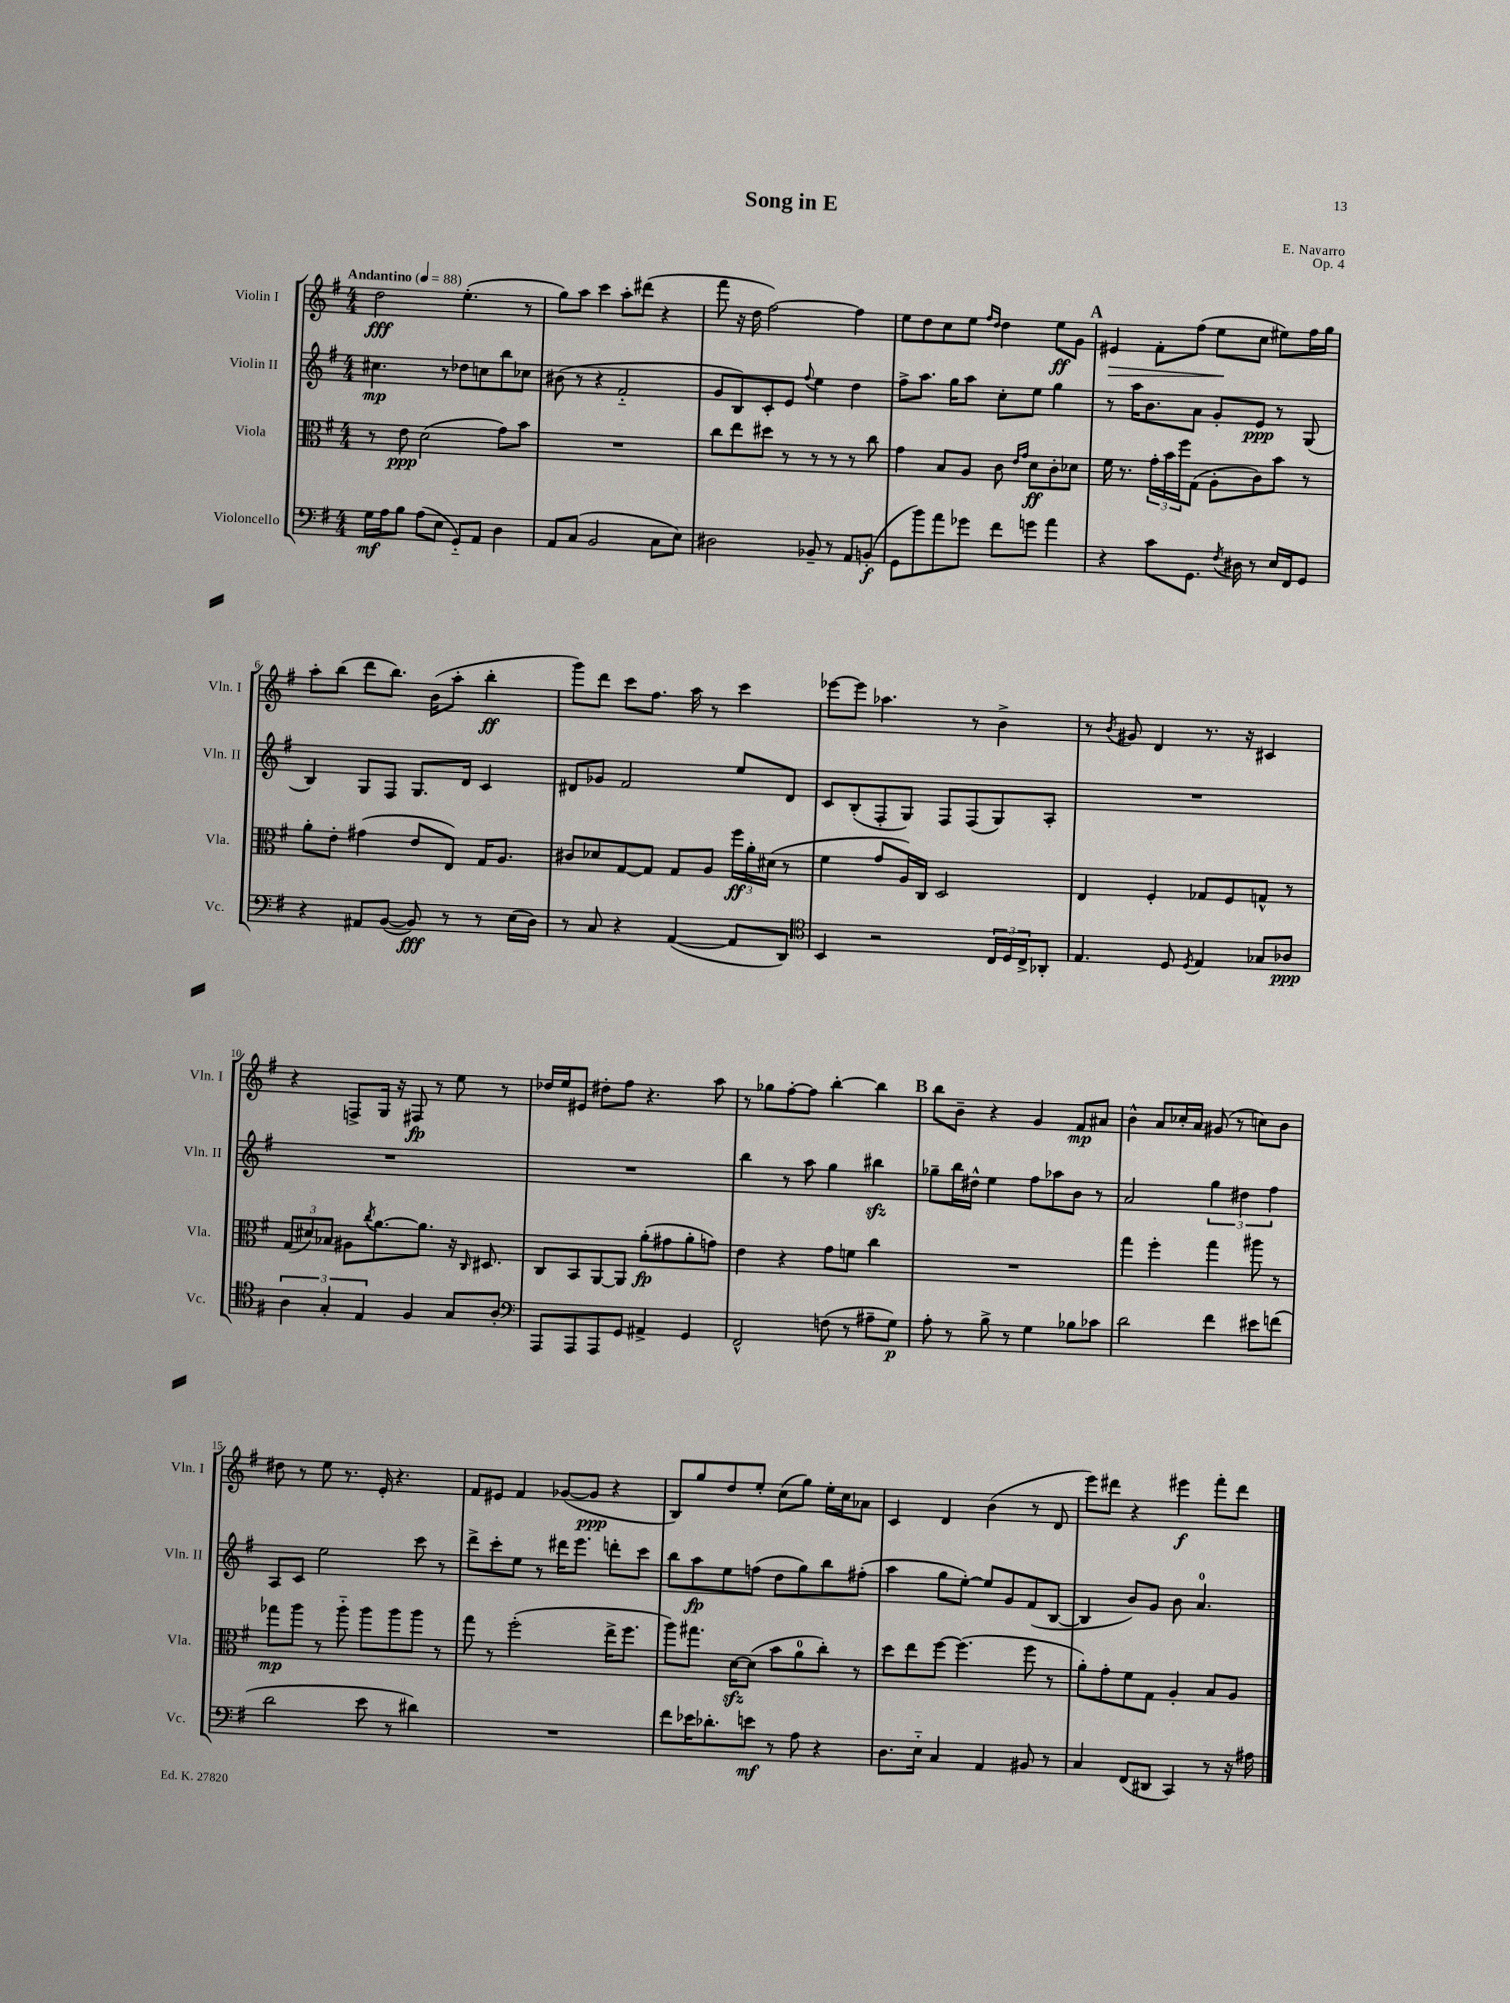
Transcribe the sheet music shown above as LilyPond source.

\header { title = "Song in E" composer = "E. Navarro" opus = "Op. 4" }
<<
\new StaffGroup <<
\new Staff = "s0" \with { instrumentName = "Violin I" shortInstrumentName = "Vln. I" } {
    \clef treble \key g \major \numericTimeSignature \time 4/4 \tempo "Andantino" 4 = 88
    d''2\fff e''4.-.( r8 |
    g''8) a''8 c'''4 a''8-. dis'''8( r4 |
    fis'''8 r16 d''16 fis''2~) fis''4 |
    e''8 d''8 c''8 e''8 \grace { fis''16 d''16 } d''4 e''8\ff g'8 |
    \mark \markup { \bold "A" } eis'4\> fis'8-. fis''8( e''8\! c''8 eis''8) fis''16 g''16 |
    a''8-. b''8( d'''8 b''8.) b'16( a''8-. b''4-.\ff |
    g'''8) d'''8 c'''8 fis''8. a''16 r8 c'''4 |
    ees'''8~ ees'''8 aes''4. r8 b'4-> |
    r8 \acciaccatura { b'8 } gis'8 d'4 r8. r16 cis'4 |
    r4 f8-> g16 r16 fis8\fp r8 e''8 r8 |
    des''16 e''16 eis'8 dis''8-. fis''8 r4. a''8 |
    r8 ges''8 fis''8~-. fis''8 b''4~-. b''4 |
    \mark \markup { \bold "B" } b''8 b'8-- r4 g'4 fis'8\mp ais'8 |
    b'4-^ a'8 ces''16-. a'16 gis'8( r8 c''8) b'8 |
    dis''8 r8 e''8 r8. e'16-. r4. |
    fis'8 eis'8 fis'4 ges'8~( ges'8\ppp r4 |
    b8) g''8 d''8 e''8-. c''8( g''8) e''16-. c''16 aes'8 |
    c'4 d'4 b'4( r8 d'8 |
    e'''8) dis'''8 r4 eis'''4\f fis'''8-. dis'''8 \bar "|." |
}
\new Staff = "s1" \with { instrumentName = "Violin II" shortInstrumentName = "Vln. II" } {
    \clef treble \key g \major \numericTimeSignature \time 4/4
    cis''4.\mp r8 des''8 c''8 b''8 ces''8 |
    bis'8( r8 r4 fis'2-_ |
    g'8 b8) c'8-. e'8 \appoggiatura { fis''8 } e''4 d''4 |
    fis''8-> a''8. g''16 a''8 c''8-. e''8 g''4 |
    \mark \markup { \bold "A" } r8 a''16 b'8. a'8 g'8-. e'8\ppp r8 g8( |
    b4) g8 fis8 g8. d'16 c'4 |
    dis'8 ges'8 fis'2 e''8 dis'8 |
    c'8 b8-.( fis8-. g8) fis8 fis8( g8) a8-. |
    R1 |
    R1 |
    R1 |
    b''4 r8 a''8 g''4 bis''4\sfz |
    \mark \markup { \bold "B" } ges''8-- b''16 dis''16-^ e''4 fis''8 aes''8 b'8 r8 |
    a'2 \tuplet 3/2 { g''4 dis''4 fis''4 } |
    a8 c'8 e''2 c'''8 r8 |
    d'''8-> c'''8-. e''8 r8 dis'''16 e'''8. d'''8-. c'''8 |
    b''8 a''8\fp e''8 f''8( d''8 g''8) b''8 fis''8-.( |
    a''4 g''8 e''8~-.) e''8 g'8 fis'8( b8~ |
    b4 b'8) g'8 b'8 a'4.-0 \bar "|." |
}
\new Staff = "s2" \with { instrumentName = "Viola" shortInstrumentName = "Vla." } {
    \clef alto \key g \major \numericTimeSignature \time 4/4
    r8 e'8\ppp d'2( g'8) b'8 |
    R1 |
    c''8 e''8 dis''8 r8 r8 r8 r8 c''8 |
    g'4 b8 a8 c'8 \grace { e'16 g'16 } d'8\ff c'8-. des'8 |
    \mark \markup { \bold "A" } fis'16 r8. \tuplet 3/2 { g'16-. b'16 fis''16 } g8( a8-. c'8) b'8 r8 |
    a'8-. e'8-. gis'4( e'8 e8) g16 a8. |
    cis'8 des'8 g8~ g8 g8 a8 \tuplet 3/2 { fis''16\ff a'16-. dis'16( } r8 |
    fis'4 g'8 a16) c16 d2 |
    e4 fis4-. ges8 fis8 g8-^ r8 |
    \tuplet 3/2 { g8( dis'8) bes8 } ais8 \acciaccatura { c''8 } a'8.~ a'8. r16 \grace { c16 } dis8. |
    c8 b,8 a,8~ a,8 a'8-.\fp( gis'8 a'8-. g'8) |
    e'4 r4 g'8 f'8 c''4 |
    \mark \markup { \bold "B" } R1 |
    g''4 fis''4-. g''4 ais''8 r8 |
    ges''8\mp a''8 r8 a''8-_ a''8 a''8 a''8 r8 |
    g''8 r8 fis''2-.( e''16-> fis''8. |
    a''8) gis''8. d'16~\sfz d'8( b'8 a'8-0 c''8-.) r8 |
    d''8 e''8 fis''8~ fis''4.( fis''8 r8 |
    a'8-.) g'8-. fis'8 g8 a4-. b8 a8 \bar "|." |
}
\new Staff = "s3" \with { instrumentName = "Violoncello" shortInstrumentName = "Vc." } {
    \clef bass \key g \major \numericTimeSignature \time 4/4
    g16\mf a16 b8 a8( e8 g,8-_) a,8 d4 |
    a,8 c8( b,2 c8 e8) |
    dis2 bes,8-- r8 a,8 b,8-.\f( |
    g,8 b'8) a'8 ges'8 fis'8 g'8 a'4 |
    \mark \markup { \bold "A" } r4 c'8 g,8. \acciaccatura { fis8 } dis16 r8 e16 fis,16 g,8 |
    r4 ais,8 b,8~( b,8\fff) r8 r8 e16( d16) |
    r8 c8 r4 a,4~( a,8 d,8) |
    \clef tenor b,4 r2 \tuplet 3/2 { c16 d16 c16-> } aes,8-. |
    e4. d8 \acciaccatura { d8 } e4 ges8 aes8\ppp |
    \tuplet 3/2 { a4 g4-. e4 } fis4 g8 a8-. |
    \clef bass a,,8 a,,8 a,,8 g,8 ais,4-> g,4 |
    fis,2-^ f8( r8 ais8-- g8\p) |
    \mark \markup { \bold "B" } a8-. r8 b8-> r8 g4 bes8 ces'8 |
    d'2 fis'4 eis'8 f'8( |
    d'2 e'8 r8 dis'4) |
    R1 |
    fis'8 ees'16 des'8.-. e'8\mf r8 a8 r4 |
    d8. e16-_ c4 a,4 bis,8 r8 |
    c4 fis,8( dis,8 c,4) r8 r16 ais16 \bar "|." |
}
>>
>>
